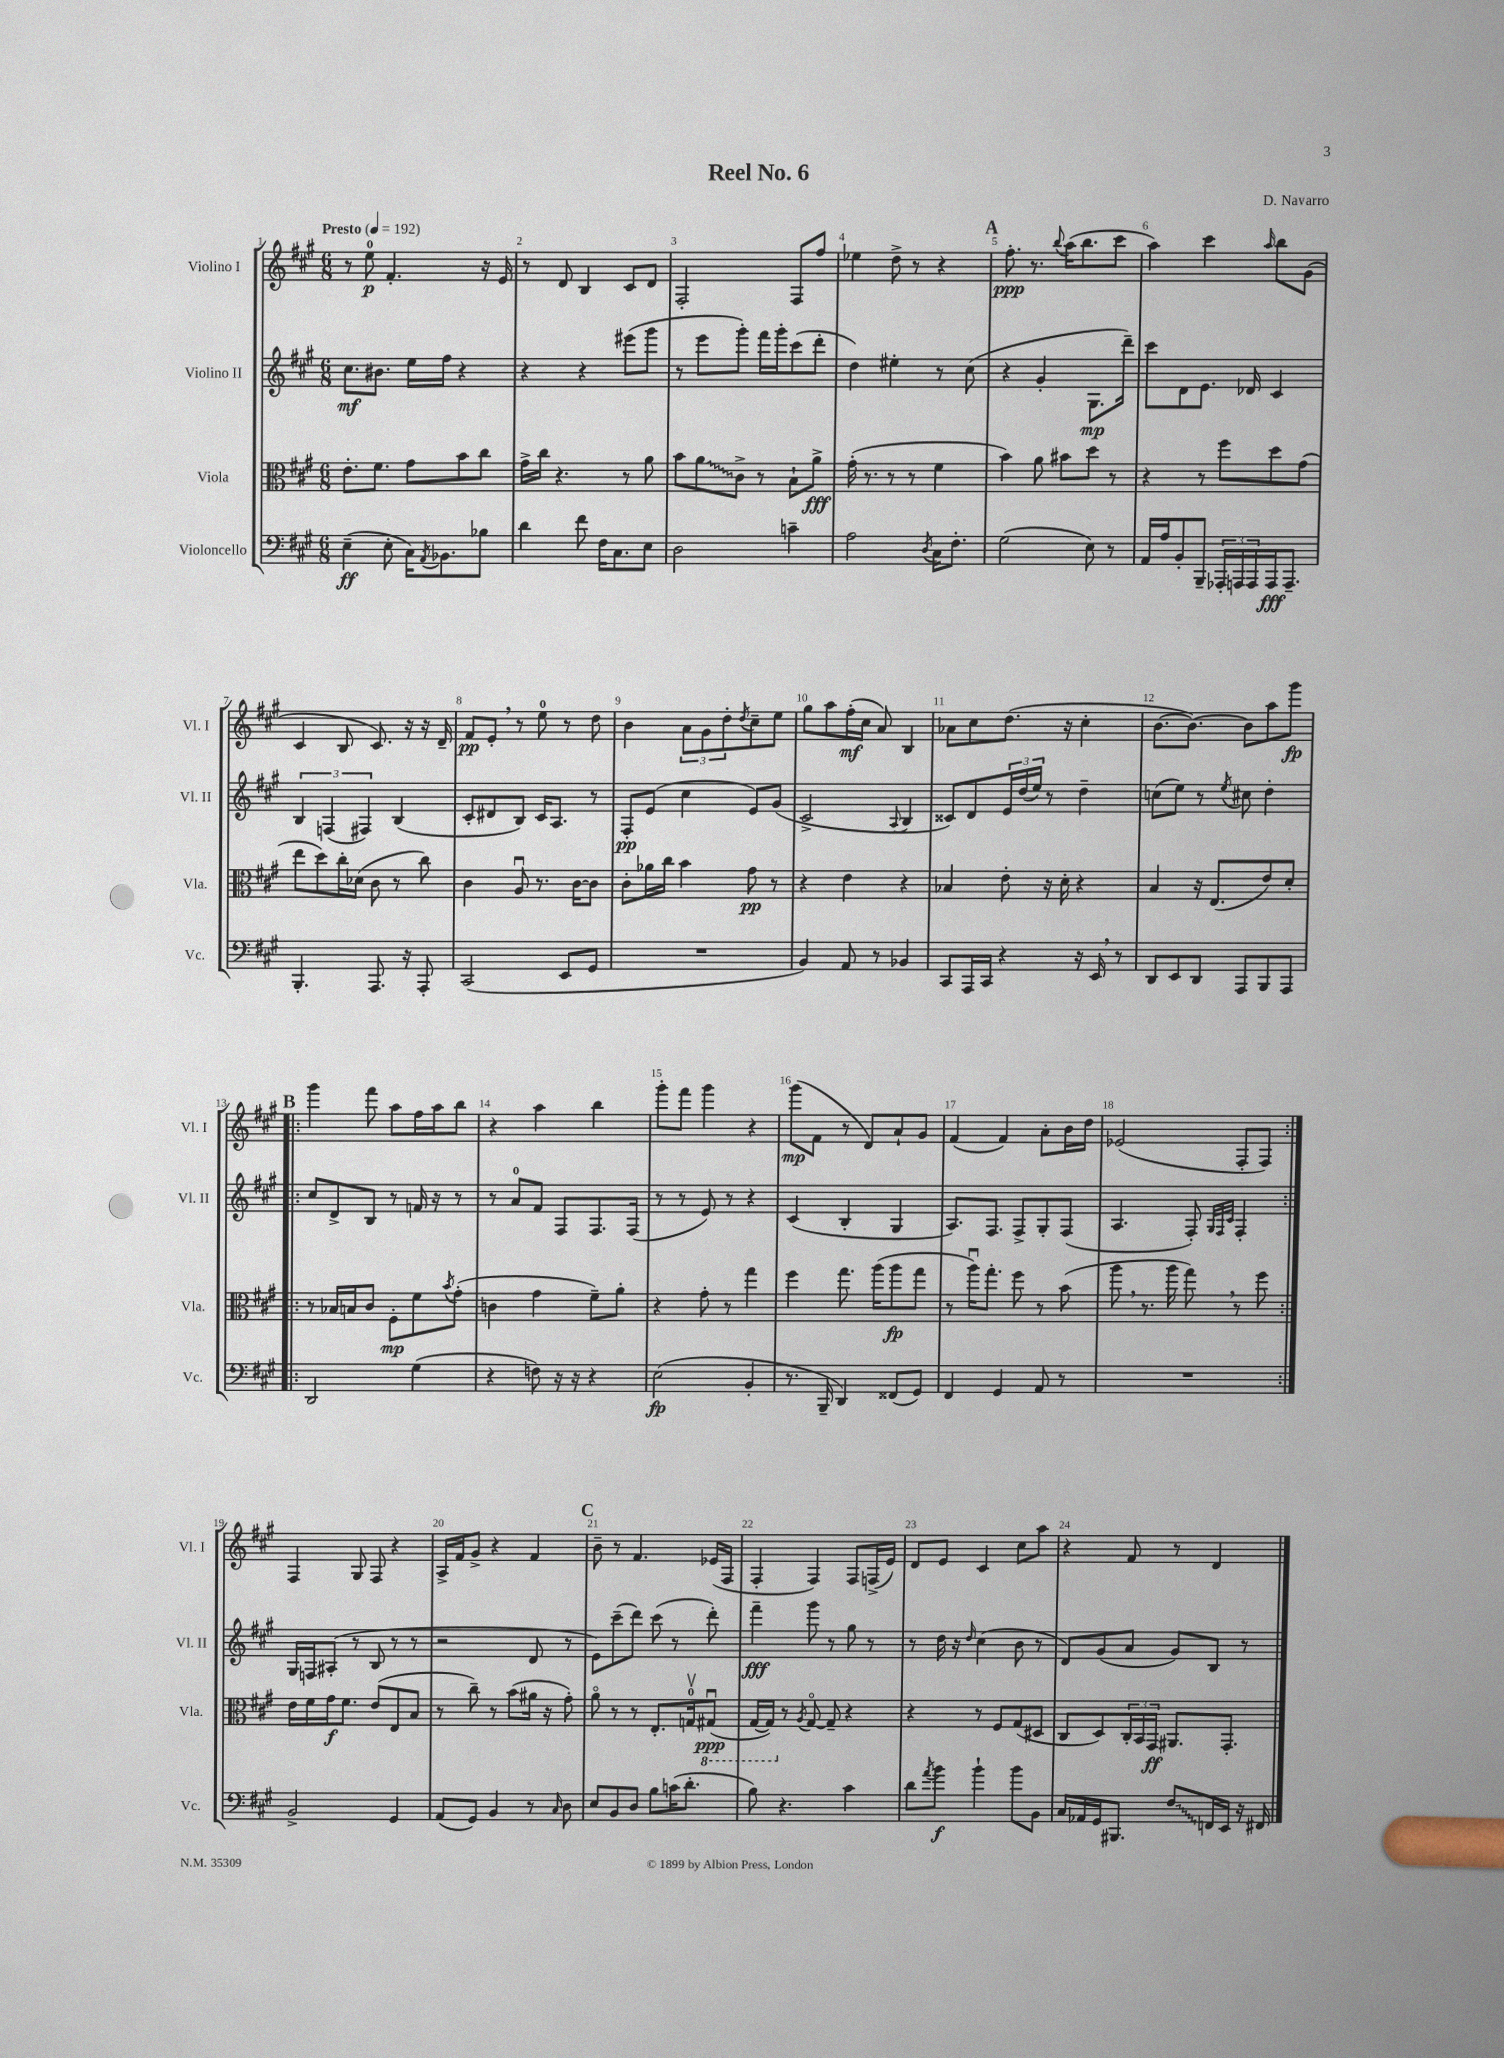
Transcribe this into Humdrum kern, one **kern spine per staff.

**kern	**kern	**kern	**kern
*staff4	*staff3	*staff2	*staff1
*clefF4	*clefC3	*clefG2	*clefG2
*k[f#c#g#]	*k[f#c#g#]	*k[f#c#g#]	*k[f#c#g#]
*M6/8	*M6/8	*M6/8	*M6/8
*MM192	*MM192	*MM192	*MM192
(4E~	8.e'	8.cc#	8r
.	.	.	8ee
.	8.f#	8.b#	.
8E'	.	.	4.f#'
16C#)	8g#	16ee	.
8qAA	.	.	.
8.BB-	.	16ff#	.
.	8b	4r	.
8B-	8cc#	.	16r
.	.	.	16e
=	=	=	=
4d	16g#^	4r	8r
.	16cc#	.	.
.	4.r	.	8d
8f#	.	4r	4B
16F#	.	.	.
8.C#	.	.	.
.	8r	(8eee#	8c#
8E	8a	8ggg#	8d
=	=	=	=
2D	8b	8r	2F#'
.	8a	8eee	.
.	8c#^	8ggg#')	.
.	8r	16fff#	.
.	.	16ggg#'	.
4c~	8B`	(8ccc#	8F#
.	8a^	8ddd'	8ff#
=	=	=	=
2A	(16g#'	4dd)	4ee-
.	8.r	.	.
.	8r	4ee#'	8dd^
.	8r	.	8r
8qD	.	.	.
16C#	4f#	8r	4r
8.F#'	.	.	.
.	.	(8cc#	.
=	=	=	=
(2G#	4b)	4r	8.ff#'
.	.	.	8.r
.	8a	4g#'	.
.	.	.	8qqbb
.	8b#	.	(16aa
.	.	.	8.bb
8E)	8dd	8.G#	.
8r	8r	.	8ccc#
.	.	16ddd~)	.
=	=	=	=
16AA	4r	8ccc#	4aa)
16A	.	.	.
8BB'	.	8d	.
8BBB~	8r	8.e	4ccc#
24AAA-'	8ff#	.	.
24AAA	.	.	.
.	.	16d-	.
24AAA	.	.	.
.	.	.	16qqaa
16AAA	8dd	4c#	8bb
8.AAA~	.	.	.
.	(8g#	.	(8g#
=	=	=	=
4.BBB'	8ee	6B	4c#
.	8dd)	.	.
.	.	(6F	.
.	16cc#'	.	8B
.	(16d-	.	.
.	.	6F#)	.
8.AAA	8c#	.	8.c#)
.	8r	(4B	.
16r	.	.	16r
8AAA'	8cc#)	.	16r
.	.	.	16d~
=	=	=	=
(2CC#	4c#	8c#'	8f#
.	.	8d#	8e'
.	8Au	8B)	8r
.	8.r	16c#	8ee
.	.	8.A	.
8EE	.	.	8r
.	[16c#	.	.
8GG#	8c#]	8r	8dd
=	=	=	=
2.r	8c#'	8F#'	4b
.	16a-	(8e	.
.	16cc#	.	.
.	4b	4cc#	12a
.	.	.	12g#
.	.	.	12dd'
.	.	.	8qdd
.	8g#	8e)	8cc#~
.	8r	(8g#	8ee
=	=	=	=
4BB)	4r	2c#^	8gg#
.	.	.	8aa
8AA	4e	.	(16ff#'
.	.	.	16cc#
8r	.	.	8a)
.	.	8qqA	.
4BB-	4r	4B	4B
=	=	=	=
8CC#	4B-	8c##)	8a-
16AAA	.	8d	8cc#
16CC#	.	.	.
4r	8e'	24e	(8.dd
.	.	(24dd	.
.	.	24ee)	.
.	16r	8r	.
.	16d'	.	16r
16r	4r	4dd~	4cc#'
16EE	.	.	.
8r	.	.	.
=	=	=	=
8DD	4B	(8cc	[8.b
8EE	.	8ee)	.
.	.	.	8.b_)
8DD	16r	8r	.
.	(8.E	.	.
.	.	8qee	.
8AAA	.	8cc#	8b]
8BBB	8e)	4dd'	8aa
8AAA	8d'	.	8ggg#
=!|:	=!|:	=!|:	=!|:
2DD	8r	8cc#	4ggg#
.	16B-	8d^	.
.	16B	.	.
.	8c#	8B	8fff#
.	8F#'	8r	8aa
(4G#	8f#	16f	16ff#
.	.	16r	16aa
.	8qb	.	.
.	(8g#'	8r	8bb
=	=	=	=
4r	4c	8r	4r
.	.	8a	.
8F)	4g#	8f#	4aa
16r	.	8F#	.
16r	.	.	.
4r	8f#~)	8.F#	4bb
.	8a'	.	.
.	.	(16F#	.
=	=	=	=
(2E	4r	8r	8ggg#'
.	.	8r	8fff#
.	8g#'	8e)	4ggg#
.	8r	8r	.
4BB'	4gg#	4r	4r
=	=	=	=
8.r	4ff#	(4c#	(8ggg#
.	.	.	8f#
16BBB~	.	.	.
4DD)	8.gg#	4B'	8r
.	.	.	8d)
.	(16aa	.	.
(8FF##	8aa	4G#	8a`
8GG#)	8gg#	.	8g#
=	=	=	=
4FF#	8r	8.A)	(4f#
.	16aau)	.	.
.	8.gg#'	8.F#	.
4GG#	.	.	4f#)
.	8ff#	8F#^	.
8AA	8r	8G#'	8a'
8r	(8b	(8F#	16b
.	.	.	16dd
=	=	=	=
2.r	8aa	4.A	(2e-
.	8.r	.	.
.	16aa	.	.
.	8gg#)	8F#')	.
.	.	32qqG#	.
.	.	32qqF#	.
.	.	32qqc#	.
.	8r	4F#'	8F#'
.	8ff#	.	8F#)
=:|!	=:|!	=:|!	=:|!
2BB^	16e	16G#	4F#
.	16f#	16F	.
.	16g#	(8A#'	.
.	8.f#	.	.
.	.	8r	8G#
.	(8e	8B	8F#
4GG#	8E	8r	4r
.	8B	8r	.
=	=	=	=
(8AA	8r	2r	16A^
.	.	.	16f#
8GG#)	8cc#~)	.	8g#^
4BB	8r	.	4r
.	(8b	.	.
8r	16a#	8d	4f#
.	16r	.	.
16qqC#	.	.	.
8D	8g#')	8r	.
=	=	=	=
8E	8ao	8e)	8b~
8BB	8r	(8ccc#~	8r
8D	8r	8ddd)	4.f#
8B	8.E'	(8ccc#	.
(16c	.	8r	.
8.d'	16Gv	.	.
.	(8GG#u	8ddd')	(16e-
.	.	.	16F#
=	=	=	=
8B)	[16GG#	4fff#~	4F#'
.	16GG#])	.	.
4.r	8r	.	.
.	8qA	.	.
.	[8G#o	8ggg#	4F#)
.	8G#~]	8r	.
4c#	4r	8gg#	8F#
.	.	8r	(16F^
.	.	.	16e)
=	=	=	=
8d	4r	8r	8d
8qa	.	.	.
8b	.	16dd	8e
.	.	16r	.
.	.	16qqdd	.
4b`	8r	(4cc#	4c#
.	8F#	.	.
8b	(8G#	8b	8cc#
8BB	8D#	8r	8aa
=	=	=	=
16C#	8C#	8d)	4r
16AA-	.	.	.
16GG#	8D)	(8g#	.
8.BBB#	.	.	.
.	24C#'	8a	8f#
.	24BB	.	.
.	24GG#	.	.
8F#	8.AA#	8g#)	8r
16FF	.	8B	4d
16EE	8.GG#'	.	.
16r	.	8r	.
16FF#	.	.	.
==	==	==	==
*-	*-	*-	*-
